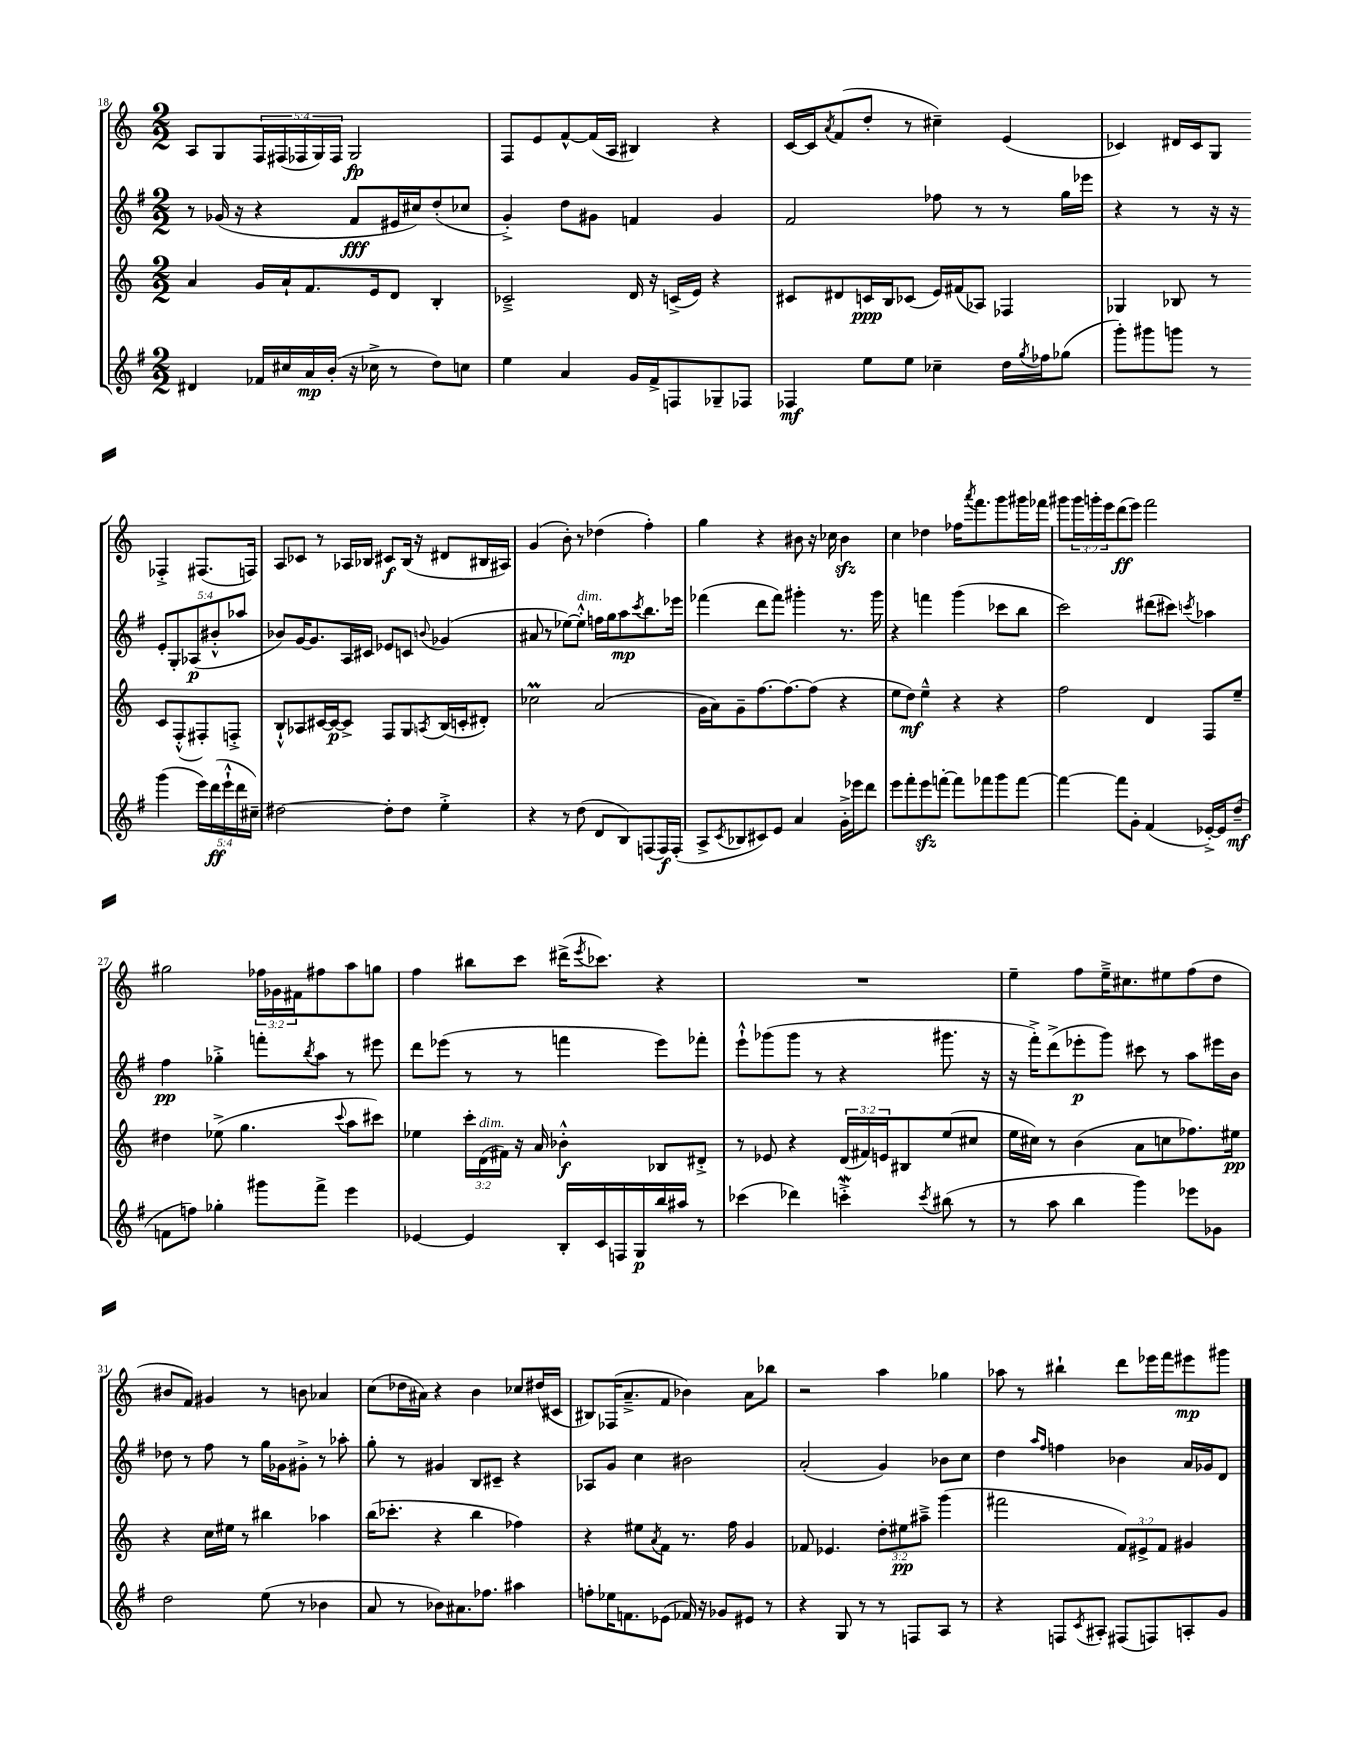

**kern	**dynam	**kern	**dynam	**kern	**dynam	**kern	**dynam
*part4	*part4	*part3	*part3	*part2	*part2	*part1	*part1
*staff4	*staff4	*staff3	*staff3	*staff2	*staff2	*staff1	*staff1
*clefG2	*	*clefG2	*	*clefG2	*	*clefG2	*
*k[f#]	*	*k[]	*	*k[f#]	*	*k[]	*
*M2/2	*	*M2/2	*	*M2/2	*	*M2/2	*
=18	=18	=18	=18	=18	=18	=18	=18
4d#X/	.	4a/	.	8r	.	8A/L	.
.	.	.	.	(16g-X/	.	8G/	.
.	.	.	.	16r	.	.	.
16f-X/LL	.	16g/LL	.	4r	.	20F/L	.
.	.	.	.	.	.	(20F#X/	.
16cc#X/	.	16a`/J	.	.	.	.	.
.	.	.	.	.	.	20F-X/	.
16a/	mp	8.f/	.	.	.	.	.
.	.	.	.	.	.	20G/)	.
(16b'/JJ	.	.	.	.	.	.	.
.	.	.	.	.	.	20F-/JJ	.
16r	.	.	.	8f#/L	fff	2G/	fp
16cc-X^\	.	16e/k	.	.	.	.	.
8r	.	8d/J	.	16e#X/L	.	.	.
.	.	.	.	16cc#X/J)	.	.	.
8dd\L)	.	4B'/	.	(8dd'/	.	.	.
8ccn\J	.	.	.	8cc-X/J	.	.	.
=19	=19	=19	=19	=19	=19	=19	=19
4ee\	.	2c-X~^/	.	4g'^/)	.	8F/L	.
.	.	.	.	.	.	8e/	.
4a/	.	.	.	8dd\L	.	[8f^^/	.
.	.	.	.	8g#X\J	.	(16f/L]	.
.	.	.	.	.	.	16A/JJ	.
16g/LL	.	16d/	.	4fn/	.	4B#X/)	.
16f#^/J	.	16r	.	.	.	.	.
8Fn/	.	(16cn^/LL	.	.	.	.	.
.	.	16e/JJ)	.	.	.	.	.
8G-X~/	.	4r	.	4g#/	.	4r	.
8F-X/J	.	.	.	.	.	.	.
=20	=20	=20	=20	=20	=20	=20	=20
4F-X/	mf	8c#X/L	.	2f#/	.	[16c/LL	.
.	.	.	.	.	.	16c/J]	.
.	.	.	.	.	.	8qa/	.
.	.	8d#X/	.	.	.	(8f/	.
8ee\L	.	16cn/L	ppp	.	.	8dd'/J	.
.	.	16B/J	.	.	.	.	.
8ee\J	.	(8c-X/J	.	.	.	8r	.
4cc-X~\	.	16e/LL)	.	8ff-X\	.	4cc#X~\)	.
.	.	(16f#X/J	.	.	.	.	.
.	.	8A-X/J)	.	8r	.	.	.
16dd\LL	.	4F-X/	.	8r	.	(4e/	.
8qgg/	.	.	.	.	.	.	.
16ff-X\J	.	.	.	.	.	.	.
(8gg-X\J	.	.	.	16gg\LL	.	.	.
.	.	.	.	16eee-X\JJ	.	.	.
=21	=21	=21	=21	=21	=21	=21	=21
8ggg'\L)	.	4G-X/	.	4r	.	4c-X/)	.
8ggg#X\	.	.	.	.	.	.	.
8gggn\J	.	8B-X/	.	8r	.	16d#X/LL	.
.	.	.	.	.	.	16c-/J	.
8r	.	8r	.	16r	.	8G/J	.
.	.	.	.	16r	.	.	.
(4ggg\	.	8c/L	.	10e'/L	.	4F-X'^/	.
.	.	.	.	10G'/	.	.	.
.	.	(8F'^^/	.	.	.	.	.
.	.	.	.	(10A-X/	p	.	.
20eee\LL)	.	8F#X'/)	.	.	.	(8.F#X/L	.
(20ddd\	ff	.	.	10b#X'^^/	.	.	.
20eee`^^\	.	.	.	.	.	.	.
.	.	8Fn'^/J	.	.	.	.	.
20ddd\	.	.	.	10aa-X/J	.	.	.
.	.	.	.	.	.	16Fn/Jk)	.
20cc#X~\JJ)	.	.	.	.	.	.	.
!!LO:LB:g=z
=22	=22	=22	=22	=22	=22	=22	=22
[2dd#X\	.	8B`^^/L	.	8b-X/L)	.	8A/L	.
.	.	8A-X/	.	[16g/K	.	8c-X/J	.
.	.	.	.	8.g/]	.	.	.
.	.	[16c#X/L	.	.	.	8r	.
.	.	16c#/J_	p	.	.	.	.
.	.	8c#^/J]	.	16A/L	.	16A-X/LL	.
.	.	.	.	16c#X/JJ	.	16B-X/JJ	.
8dd#'\L]	.	8F/L	.	8e-X/L	.	8c#X/L	f
8dd#\J	.	8G/	.	8cn/J	.	(16B-/Jk	.
.	.	.	.	.	.	16r	.
.	.	8qAn/	.	8qqbn/	.	.	.
4ee'^\	.	(16B/L	.	(4g-X/	.	8d#X/L	.
.	.	16cn'/J	.	.	.	.	.
.	.	8d#X'/J)	.	.	.	16B#X/L	.
.	.	.	.	.	.	16A#X/JJ)	.
=23	=23	=23	=23	=23	=23	=23	=23
4r	.	2cc-XM\	.	8a#X/	.	(4g/	.
.	.	.	.	8r	.	.	.
8r	.	.	.	[8ee-X\L)	.	8b'\)	.
!	!	!	!	!LO:TX:a:i:t=dim.	!	!	!
(8dd\	.	.	.	8ee-'^^\J]	.	8r	.
8d/L	.	(2a/	.	16ffn\LL	.	(4dd-X\	.
.	.	.	.	16gg\J	.	.	.
8B/)	.	.	.	8aa\	mp	.	.
.	.	.	.	8qccc/	.	.	.
(8Fn/	.	.	.	8.bb\	.	4ff'\)	.
16F/L)	f	.	.	.	.	.	.
(16F'/JJ	.	.	.	16eee-X\Jk	.	.	.
=24	=24	=24	=24	=24	=24	=24	=24
8A^/L	.	16g\LL	.	(4fff-X\	.	4gg\	.
.	.	16a\J)	.	.	.	.	.
8qc/	.	.	.	.	.	.	.
8B-X/	.	8g~\	.	.	.	.	.
8c#X/)	.	[8.ff\	.	8ddd\L	.	4r	.
8e/J	.	.	.	8fff-\J)	.	.	.
.	.	8.ff\_	.	.	.	.	.
4a/	.	.	.	4ggg#X'\	.	8b#X\	.
.	.	(8ff\J]	.	.	.	16r	.
.	.	.	.	.	.	16cc-X\	.
16g'^\LL	.	4r	.	8.r	.	4b#zz\	.
16eee-X\J	.	.	.	.	.	.	.
8ddd\J	.	.	.	.	.	.	.
.	.	.	.	16ggg#\	.	.	.
=25	=25	=25	=25	=25	=25	=25	=25
8eee\L	.	8ee\L	.	4r	.	4cc\	.
8fff#'\	.	8dd\J)	mf	.	.	.	.
8eeezz\	.	4ee~^^\	.	4fffn\	.	4dd-X\	.
[8fffn'\J	.	.	.	.	.	.	.
8fff\L]	.	4r	.	(4ggg\	.	16ff-X\KL	.
.	.	.	.	.	.	8qaaa/	.
.	.	.	.	.	.	8.fff\	.
8fff-X\	.	.	.	.	.	.	.
8ggg\	.	4r	.	8ccc-X\L	.	8ggg\	.
[8fff-\J	.	.	.	8bb\J	.	16ggg#X\L	.
.	.	.	.	.	.	16fff-X\JJ	.
=26	=26	=26	=26	=26	=26	=26	=26
4fff-\_	.	2ff\	.	2ccc\)	.	8ggg#X\L	.
.	.	.	.	.	.	24ggg#\L	.
.	.	.	.	.	.	24gggn'\	.
.	.	.	.	.	.	24eee\J	.
8fff-\L]	.	.	.	.	.	(8ddd\	ff
8g'\J	.	.	.	.	.	8eee\J)	.
(4f#/	.	4d/	.	(8ddd#X\L	.	2fff\	.
.	.	.	.	8ccc#X\J)	.	.	.
.	.	.	.	8qcccn/	.	.	.
[16e-X'^/LL)	.	8F/L	.	4aa-X\	.	.	.
16e-/J]	.	.	.	.	.	.	.
(8dd~/J	mf	8ee~/J	.	.	.	.	.
!!LO:LB:g=z
=27	=27	=27	=27	=27	=27	=27	=27
8fn\L	.	4dd#X\	.	4ff#\	pp	2gg#X\	.
8ffn\J)	.	.	.	.	.	.	.
4gg-X'\	.	(8ee-X^\	.	4gg-X'^\	.	.	.
.	.	4.gg\	.	.	.	.	.
8ggg#X\L	.	.	.	8fffn'\L	.	24ff-X\LL	.
.	.	.	.	.	.	24g-X\	.
.	.	.	.	.	.	24f#X\J	.
.	.	.	.	8qbb/	.	.	.
8fff#^\J	.	.	.	8aa\J	.	8ff#X\	.
.	.	8qqccc/	.	.	.	.	.
4eee\	.	8aa\L	.	8r	.	8aa\	.
.	.	8ccc#X\J)	.	8eee#X\	.	8ggn\J	.
=28	=28	=28	=28	=28	=28	=28	=28
[4e-X/	.	4ee-X\	.	8ddd\L	.	4ff\	.
.	.	.	.	(8eee-X\J	.	.	.
4e-/]	.	24ccc'\LL	.	8r	.	8bb#X\L	.
!	!	!LO:TX:a:i:t=dim.	!	!	!	!	!
.	.	(24d\	.	.	.	.	.
.	.	24f#X\JJ)	.	.	.	.	.
.	.	16r	.	8r	.	8ccc\J	.
.	.	16a/	.	.	.	.	.
16B'/LL	.	4b-X'^^\	f	4fffn\	.	(16ddd#X^\KL	.
.	.	.	.	.	.	8qeee/	.
16c/	.	.	.	.	.	8.ccc-X\J)	.
16Fn/	.	.	.	.	.	.	.
16G/	p	.	.	.	.	.	.
16bb/	.	8B-X/L	.	8eee-\L)	.	4r	.
16aa#X/JJ	.	.	.	.	.	.	.
8r	.	8d#X'^/J	.	8fff-X'\J	.	.	.
=29	=29	=29	=29	=29	=29	=29	=29
(4ccc-X\	.	8r	.	8eee`^^\L	.	1r	.
.	.	8e-X/	.	(8ggg-X\	.	.	.
4ddd-X\)	.	4r	.	8ggg-\J	.	.	.
.	.	.	.	8r	.	.	.
4cccnw'^\	.	(24d/LL	.	4r	.	.	.
.	.	24f#X/)	.	.	.	.	.
.	.	24en/J	.	.	.	.	.
.	.	8B#X/	.	.	.	.	.
8qccc/	.	.	.	.	.	.	.
(8bb#X\	.	(8ee/	.	8.ggg#X\	.	.	.
8r	.	8cc#X/J	.	.	.	.	.
.	.	.	.	16r	.	.	.
=30	=30	=30	=30	=30	=30	=30	=30
8r	.	16ee\LL	.	16r	.	4ee~\	.
.	.	16cc#X\JJ)	.	16fff#'^\KL)	.	.	.
8aa\	.	8r	.	(8ddd^\	.	.	.
4bb\	.	(4b\	.	8eee-X'\	p	8ff\L	.
.	.	.	.	8ggg\J)	.	16ee~^\K	.
.	.	.	.	.	.	8.cc#X\	.
4ggg\)	.	8a\L	.	8ccc#X\	.	.	.
.	.	8ccn\	.	8r	.	8ee#X\	.
8eee-X\L	.	8.ff-X\)	.	8aa\L	.	(8ff\	.
8g-X\J	.	.	.	16eee#X\L	.	8dd\J	.
.	.	16ee#X\Jk	pp	16b\JJ	.	.	.
!!LO:LB:g=z
=31	=31	=31	=31	=31	=31	=31	=31
2dd\	.	4r	.	8dd-X\	.	8b#X/L	.
.	.	.	.	8r	.	8f/J)	.
.	.	16cc\LL	.	8ff#\	.	4g#X/	.
.	.	16ee#X\JJ	.	.	.	.	.
.	.	8r	.	8r	.	.	.
(8ee\	.	4bb#X\	.	16gg\LL	.	8r	.
.	.	.	.	16g-X\J	.	.	.
8r	.	.	.	8g#X'^\J	.	8bn\	.
4b-X\	.	4aa-X\	.	8r	.	4a-X/	.
.	.	.	.	8aa-X'\	.	.	.
=32	=32	=32	=32	=32	=32	=32	=32
8a/	.	(16bb\KL	.	8gg'\	.	(8cc\L	.
.	.	8.ccc-X'\J	.	.	.	.	.
8r	.	.	.	8r	.	16dd-X\L	.
.	.	.	.	.	.	16a#X\JJ)	.
8b-X\L)	.	4r	.	4g#X/	.	4r	.
8.a#X\	.	.	.	.	.	.	.
.	.	4bb\	.	8B/L	.	4b\	.
8.ff-X\J	.	.	.	.	.	.	.
.	.	.	.	8c#X~/J	.	.	.
4aa#X\	.	4ff-X\)	.	4r	.	8cc-X/L	.
.	.	.	.	.	.	(16dd#X/L	.
.	.	.	.	.	.	16c#X/JJ	.
=33	=33	=33	=33	=33	=33	=33	=33
8ffn'\L	.	4r	.	8A-X/L	.	8B#X/L)	.
16ee-X\K	.	.	.	8g/J	.	(16F-X/K	.
8.fn\	.	.	.	.	.	8.a~^/	.
.	.	8ee#X\L	.	4cc\	.	.	.
.	.	8qa/	.	.	.	.	.
(8e-X\J	.	8f\J	.	.	.	8f/J	.
16f-X/)	.	8.r	.	2b#X\	.	4b-X\)	.
16r	.	.	.	.	.	.	.
8g-X/L	.	.	.	.	.	.	.
.	.	16ff\	.	.	.	.	.
8e#X/J	.	4g/	.	.	.	8a\L	.
8r	.	.	.	.	.	8bb-X\J	.
=34	=34	=34	=34	=34	=34	=34	=34
4r	.	8f-X/	.	(2a'/	.	2r	.
.	.	4.e-X/	.	.	.	.	.
8G/	.	.	.	.	.	.	.
8r	.	.	.	.	.	.	.
8r	.	12dd'\L	.	4g/)	.	4aa\	.
.	.	12ee#X\	pp	.	.	.	.
8Fn/L	.	.	.	.	.	.	.
.	.	12aa#X~^\J	.	.	.	.	.
8A/J	.	(4ggg\	.	8b-X\L	.	4gg-X\	.
8r	.	.	.	8cc\J	.	.	.
=35	=35	=35	=35	=35	=35	=35	=35
4r	.	2fff#X\	.	4dd\	.	8aa-X\	.
.	.	.	.	.	.	8r	.
.	.	.	.	16qqaa/LL	.	.	.
.	.	.	.	16qqff#/JJ	.	.	.
8Fn/L	.	.	.	4ffn\	.	4bb#X`\	.
8qc/	.	.	.	.	.	.	.
8A#X'/J	.	.	.	.	.	.	.
(8F#X/L	.	12f/L)	.	4b-X\	.	8ddd\L	.
.	.	12e#X^/	.	.	.	.	.
8Fn/)	.	.	.	.	.	16eee-X\L	.
.	.	12f/J	.	.	.	.	.
.	.	.	.	.	.	16fff\J	.
8An'/	.	4g#X/	.	16a/LL	.	8eee#X\	mp
.	.	.	.	16g-X/J	.	.	.
8g/J	.	.	.	8d/J	.	8ggg#X\J	.
==	==	==	==	==	==	==	==
*-	*-	*-	*-	*-	*-	*-	*-
